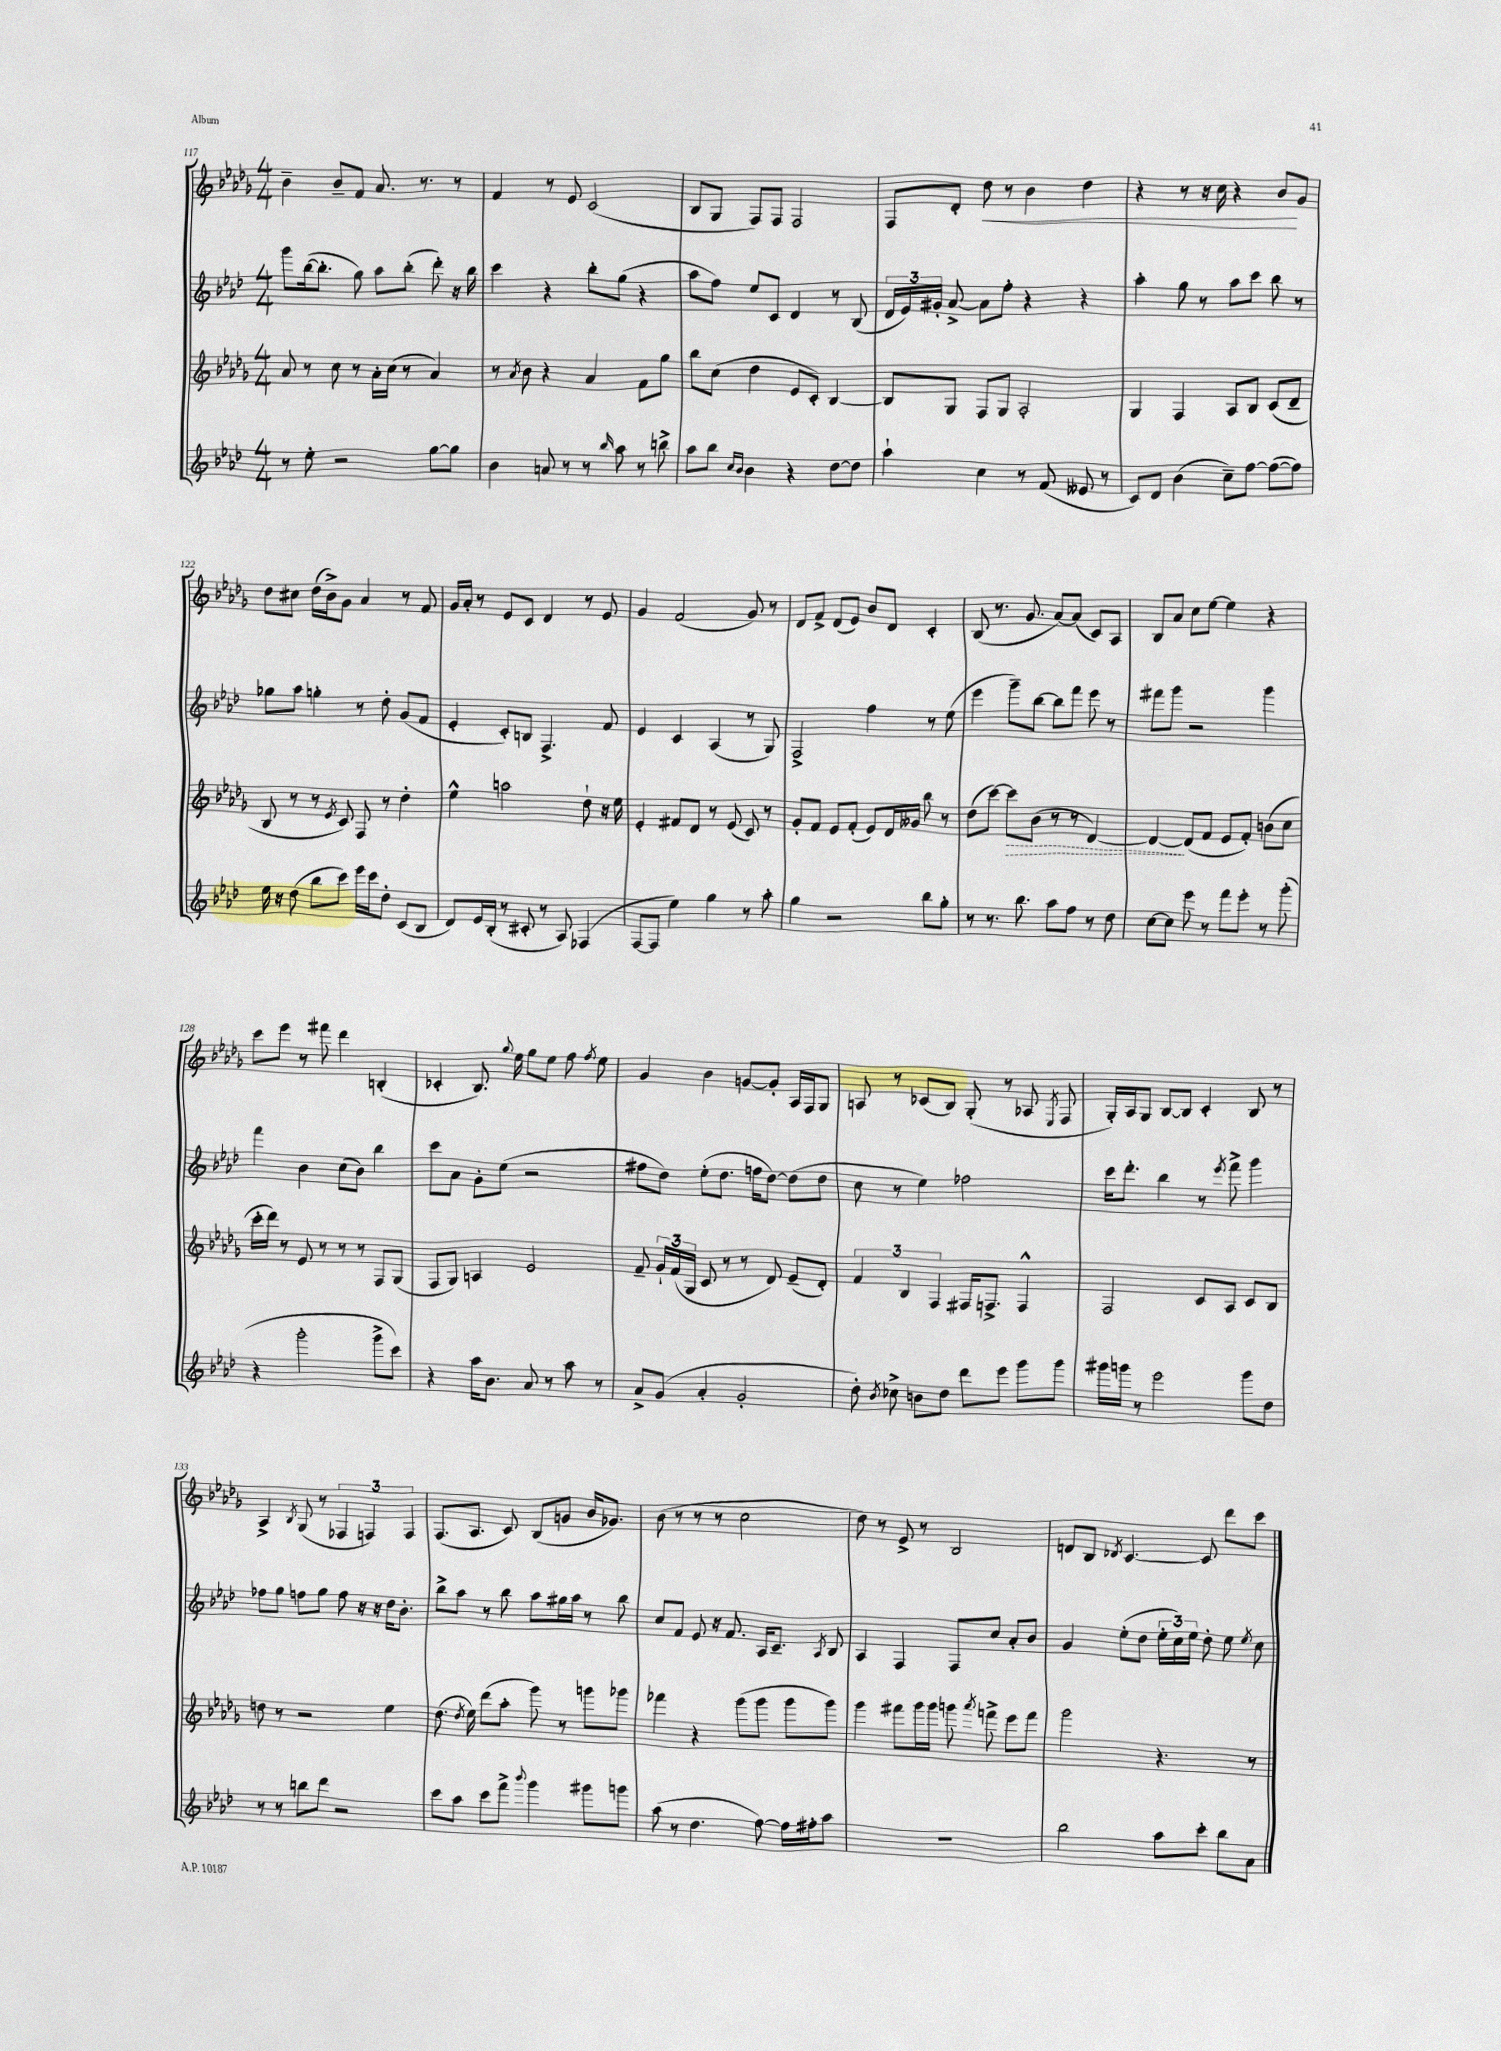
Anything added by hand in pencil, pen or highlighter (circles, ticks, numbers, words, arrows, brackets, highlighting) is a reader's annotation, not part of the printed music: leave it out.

**kern	**kern	**dynam	**kern	**kern	**dynam
*part4	*part3	*part3	*part2	*part1	*part1
*staff4	*staff3	*staff3	*staff2	*staff1	*staff1
*clefG2	*clefG2	*	*clefG2	*clefG2	*
*k[b-e-a-d-]	*k[b-e-a-d-g-]	*	*k[b-e-a-d-]	*k[b-e-a-d-g-]	*
*M4/4	*M4/4	*	*M4/4	*M4/4	*
=117	=117	=117	=117	=117	=117
8r	8a-/	.	8ggg\L	4b-~\	.
8ee-'\	8r	.	([16bb-\k	.	.
.	.	.	8.bb-'\J]	.	.
2r	8cc\	.	.	8b-~/L	.
.	8r	.	8gg\)	8f/J	.
.	16a-'\LL	.	8aa-\L	8.a-/	.
.	(16cc\JJ	.	.	.	.
.	8r	.	(8bb-'\J	.	.
.	.	.	.	8.r	.
[8gg\L	4a-/)	.	8ddd-'\)	.	.
8gg\J]	.	.	16r	8r	.
.	.	.	16bb-\	.	.
=118	=118	=118	=118	=118	=118
4b-\	8r	.	4ccc\	4f/	.
.	8qa-/	.	.	.	.
.	8b-\	.	.	.	.
8an/	4r	.	4r	8r	.
8r	.	.	.	8e-/	.
8r	4a-/	.	8bb-'\L	(2c/	.
16qqbb-/	.	.	.	.	.
8aa-\	.	.	(8gg\J	.	.
8r	8f\L	.	4r	.	.
8bbn^\	8gg-\J	.	.	.	.
=119	=119	=119	=119	=119	=119
8aa-\L	8bb-\L	.	8aa-\L	8B-/L	.
8bb-\J	(8cc\J	.	8ff\J)	8G-/J	.
16qqcc/LL	.	.	.	.	.
16qqb-/JJ	.	.	.	.	.
4b-\	4dd-\	.	8ee-/L	8F/L)	.
.	.	.	8c/J	8F/J	.
4r	8e-/L	.	4d-/	2F/	.
.	8c'/J)	.	.	.	.
[8dd-\L	[4B-/	.	8r	.	.
8dd-\J]	.	.	(8B-/	.	.
=120	=120	=120	=120	=120	=120
4aa-`\	8B-/L]	.	24d-/LL	8F/L	.
.	.	.	24e-/)	.	.
.	.	.	24g#X'/JJ	.	.
.	8G-/J	.	[8a-^/	8d-'/J	.
!	!	!	!	!	!LO:HP:b
4cc\	8F/L	.	8a-\L]	8dd-\	<
.	8G-/J	.	8ff'\J	8r	.
8r	2A-'/	.	4r	4b-\	.
(8f/	.	.	.	.	.
8e--X/	.	.	4r	4dd-\	.
8r	.	.	.	.	.
=121	=121	=121	=121	=121	=121
8c/L)	4G-/	.	4aa-'\	4r	.
8d-/J	.	.	.	.	.
(4b-\	4F/	.	8gg\	8r	.
.	.	.	8r	16r	.
.	.	.	.	16cc\	.
8cc~\L)	8A-/L	.	8aa-\L	4r	.
[8ff\J	8B-/J	.	8ccc\J	.	.
(8ff\L_	(8c/L	.	8bb-\	8b-/L	.
8ff\J])	8d-~/J	.	8r	8g-/J	[
!!LO:LB:g=z
=122	=122	=122	=122	=122	=122
16ee-\	8B-/	.	8gg-X\L	8dd-\L	.
16r	.	.	.	.	.
(8dd-\	8r	.	8aa-\J	8cc#X\J	.
8bb-\L	8r	.	4ggn'\	(16dd-\LL	.
.	.	.	.	16b-^\J)	.
.	8qe-/	.	.	.	.
8ccc\J)	8c/)	.	.	8g-\J	.
16eee-\LL	8F/	.	8r	4a-/	.
16ccc\J	.	.	.	.	.
8dd-'\J	8r	.	8dd-'\	.	.
(8c/L	4dd-'\	.	(8g/L	8r	.
8B-/J	.	.	8f/J	8f/	.
=123	=123	=123	=123	=123	=123
8d-/L)	4ee-^^\	.	4e-'/	16g-/LL	.
.	.	.	.	16a-'/JJ	.
16e-/L	.	.	.	8r	.
(16B-'/JJ	.	.	.	.	.
8r	2aan\	.	8c'/L)	8e-/L	.
8c#X'/	.	.	8Bn/J	8c/J	.
8r	.	.	4.F^/	4d-/	.
8A-/)	.	.	.	.	.
(4F-X/	8dd-`\	.	.	8r	.
.	16r	.	8f/	8e-/	.
.	16ee-\	.	.	.	.
=124	=124	=124	=124	=124	=124
[8F/L	4e-'/	.	4e-/	4g-/	.
8F/J]	.	.	.	.	.
4ee-\)	8f#X/L	.	4c/	(2f/	.
.	8d-/J	.	.	.	.
4gg\	8r	.	(4A-/	.	.
.	(8e-/	.	.	.	.
8r	8c/)	.	8r	8g-/)	.
8aa-'\	8r	.	8G/)	8r	.
=125	=125	=125	=125	=125	=125
4gg\	8g-'/L	.	2F^/	8d-/L	.
.	8f/J	.	.	8f^/J	.
2r	8e-/L	.	.	(8d-/L	.
.	(8f'/J	.	.	8e-/J)	.
.	8e-/L)	.	4ff\	8b-/L	.
.	16d-/L	.	.	8d-/J	.
.	16g--X/JJ	.	.	.	.
8bb-\L	8bb-\	.	8r	4c'/	.
8gg'\J	8r	.	(8ee-\	.	.
=126	=126	=126	=126	=126	=126
8r	(8dd-\L	.	4eee-\	(8B-/	.
8.r	[8ccc\J)	.	.	8.r	.
!	!	!LO:HP:b	!	!	!
.	8ccc\L]	>	8ggg~\L)	.	.
8.bb-\	.	.	.	8.g-/	.
.	(8b-\J	.	[8bb-\J	.	.
8aa-\L	8r	.	8bb-\L]	[8a-/L)	.
8ff\J	8r	.	8fff\J	(8a-/J]	.
8r	[4d-/)	.	8eee-\	8c/L)	.
8dd-\	.	.	8r	8A-/J	.
=127	=127	=127	=127	=127	=127
[8cc\L	4d-/_	.	8fff#X\L	8B-/L	.
8cc\J]	.	.	8ggg\J	8a-/J	.
8eee-\	(8d-/L]	]	2r	8cc\L	.
8r	8f/J	.	.	[8ee-\J	.
8fff\L	8e-/L	.	.	4ee-\]	.
8eee-'\J	8f'/J)	.	.	.	.
8r	(8bn\L	.	4ggg\	4r	.
(8ggg'\	8cc\J	.	.	.	.
!!LO:LB:g=z
=128	=128	=128	=128	=128	=128
4r	16ccc'\LL	.	4fff\	8ccc\L	.
.	16ddd-\JJ)	.	.	.	.
.	8r	.	.	8eee-\J	.
2ggg'\	8e-/	.	4b-\	8r	.
.	8r	.	.	8fff#X\	.
.	8r	.	(8cc\L	4ddd-\	.
.	8r	.	8b-\J)	.	.
8ggg^\L	8F/L	.	4bb-\	(4Bn'/	.
8ccc\J)	(8G-/J	.	.	.	.
=129	=129	=129	=129	=129	=129
4r	8F/L	.	8ccc\L	4c-X'/	.
.	8G-/J)	.	8a-\J	.	.
16aa-\KL	4An/	.	8g'\L	8.B-/)	.
8.b-\J	.	.	.	.	.
.	.	.	(8ee-\J	.	.
.	.	.	.	8qqgg-/	.
.	.	.	.	16ee-\	.
8a-/	2e-/	.	2r	8gg-\L	.
8r	.	.	.	8ee-\J	.
8aa-\	.	.	.	8ff\	.
.	.	.	.	8qff/	.
8r	.	.	.	8ee-\	.
=130	=130	=130	=130	=130	=130
8a-^/L	8f~/	.	8ff#X\L	4g-/	.
(8g/J	24g-`/LL	.	8dd-\J)	.	.
.	(24f/	.	.	.	.
.	24G-/JJ	.	.	.	.
4a-'/	8c/	.	(8ee-'\L	4b-\	.
.	8r	.	8.dd-\J	.	.
2g'/	8r	.	.	[8gn/L	.
.	.	.	16ffn\KL	.	.
.	8d-/)	.	[8dd-\J)	8g'/J]	.
.	(8e-~/L	.	(8dd-\L]	16A-/LL	.
.	.	.	.	16F/J	.
.	8d-'/J)	.	8dd-\J	8G-/J	.
=131	=131	=131	=131	=131	=131
8dd-'\)	6f/	.	8cc\	8An/	.
8qb-/	.	.	.	.	.
8cc-X^\	.	.	8r	8r	.
.	6B-/	.	.	.	.
8bn\L	.	.	4ee-\)	(8c-X/L	.
.	6F/	.	.	.	.
8dd-\J	.	.	.	8B-/J)	.
8ddd-\L	16F#X/KL	.	2ff-X\	(8G-'/	.
.	8.Fn^/J	.	.	.	.
8eee-\J	.	.	.	8r	.
8ggg\L	4F^^/	.	.	8A-X/	.
.	.	.	.	8qE-/	.
8ggg\J	.	.	.	8F/	.
=132	=132	=132	=132	=132	=132
16ggg#X\LL	2F/	.	16ccc\KL	16G-'/LL)	.
16gggn\JJ	.	.	8.ddd-'\J	16A-/J	.
8r	.	.	.	8G-/J	.
2eee-\	.	.	4bb-\	[8B-/L	.
.	.	.	.	8B-/J]	.
.	8c/L	.	8r	4c'/	.
.	.	.	8qeee-/	.	.
.	8A-/J	.	8fff^\	.	.
8ggg\L	8c/L	.	4ggg\	8B-/	.
8dd-\J	8B-/J	.	.	8r	.
!!LO:LB:g=z
=133	=133	=133	=133	=133	=133
8r	8ddn\	.	8ff-X\L	4A-^/	.
8r	8r	.	8gg\J	.	.
.	.	.	.	8qB-/	.
8bbn\L	2r	.	8ffn\L	(8G-/	.
8ddd-\J	.	.	8gg\J	8r	.
2r	.	.	8ff\	6F-X/	.
.	.	.	16r	.	.
.	.	.	.	6Fn/)	.
.	.	.	16r	.	.
.	4ee-\	.	16dd-\KL	.	.
.	.	.	8.b-'\J	.	.
.	.	.	.	6F/	.
=134	=134	=134	=134	=134	=134
8ccc\L	(8.dd-\	.	8bb-^\L	(8.F/L	.
8aa-\J	.	.	8aa-\J	.	.
.	8qdd-/	.	.	.	.
.	16ee-\)	.	.	8.A-/J	.
8ccc\L	(8ddd-\L	.	8r	.	.
8fff^\J	8aa-'\J	.	8bb-\	8c/)	.
8qqbbb-/	.	.	.	.	.
4ggg\	8ggg-\)	.	8aa-\L	(8B-/L	.
.	8r	.	16gg#X\L	8gn/J	.
.	.	.	16aa-\JJ	.	.
8ggg#X\L	8gggn\L	.	8r	16b-/KL	.
.	.	.	.	8.g-X/J)	.
8gggn\J	8ggg-X\J	.	8bb-\	.	.
=135	=135	=135	=135	=135	=135
(8aa-\	4fff-X\	.	8cc/L	(8b-\	.
8r	.	.	8f/J	8r	.
4.dd-\	4r	.	8e-/	8r	.
.	.	.	16r	8r	.
.	.	.	8.f/	.	.
.	(8ggg-\L	.	.	2cc\	.
[8ff\)	8ggg-\J	.	16A-/KL	.	.
.	.	.	8.c~/J	.	.
16ff\LL]	8ggg-\L	.	.	.	.
16ff#X'\J	.	.	.	.	.
.	.	.	8qA-/	.	.
8aa-\J	8ggg-\J)	.	8B-/	.	.
=136	=136	=136	=136	=136	=136
1r	4ggg-\	.	4A-/	8dd-\)	.
.	.	.	.	8r	.
.	8fff#X\L	.	4F/	8e-^/	.
.	16ggg-\L	.	.	8r	.
.	16ggg-\JJ	.	.	.	.
.	8gggn\	.	8F/L	2B-/	.
.	8qaaa-/	.	.	.	.
.	8fffn^\	.	8cc/J	.	.
.	8eee-\L	.	8a-'/L	.	.
.	8fff\J	.	8b-/J	.	.
=137	=137	=137	=137	=137	=137
2bb-\	2ggg-\	.	4g/	8dn/L	.
.	.	.	.	8B-/J	.
.	.	.	.	8qd-X/	.
.	.	.	(8ee-'\L	[4.c/	.
.	.	.	8dd-\J	.	.
8aa-\L	4.r	.	24ee-'\LL	.	.
.	.	.	24cc\)	.	.
.	.	.	24ee-\JJ	.	.
8ccc'\J	.	.	8dd-'\	8c/]	.
8bb-\L	.	.	8ee-\	8ddd-\L	.
.	.	.	8qee-/	.	.
8a-\J	8r	.	8cc\	8ccc\J	.
==	==	==	==	==	==
*-	*-	*-	*-	*-	*-
